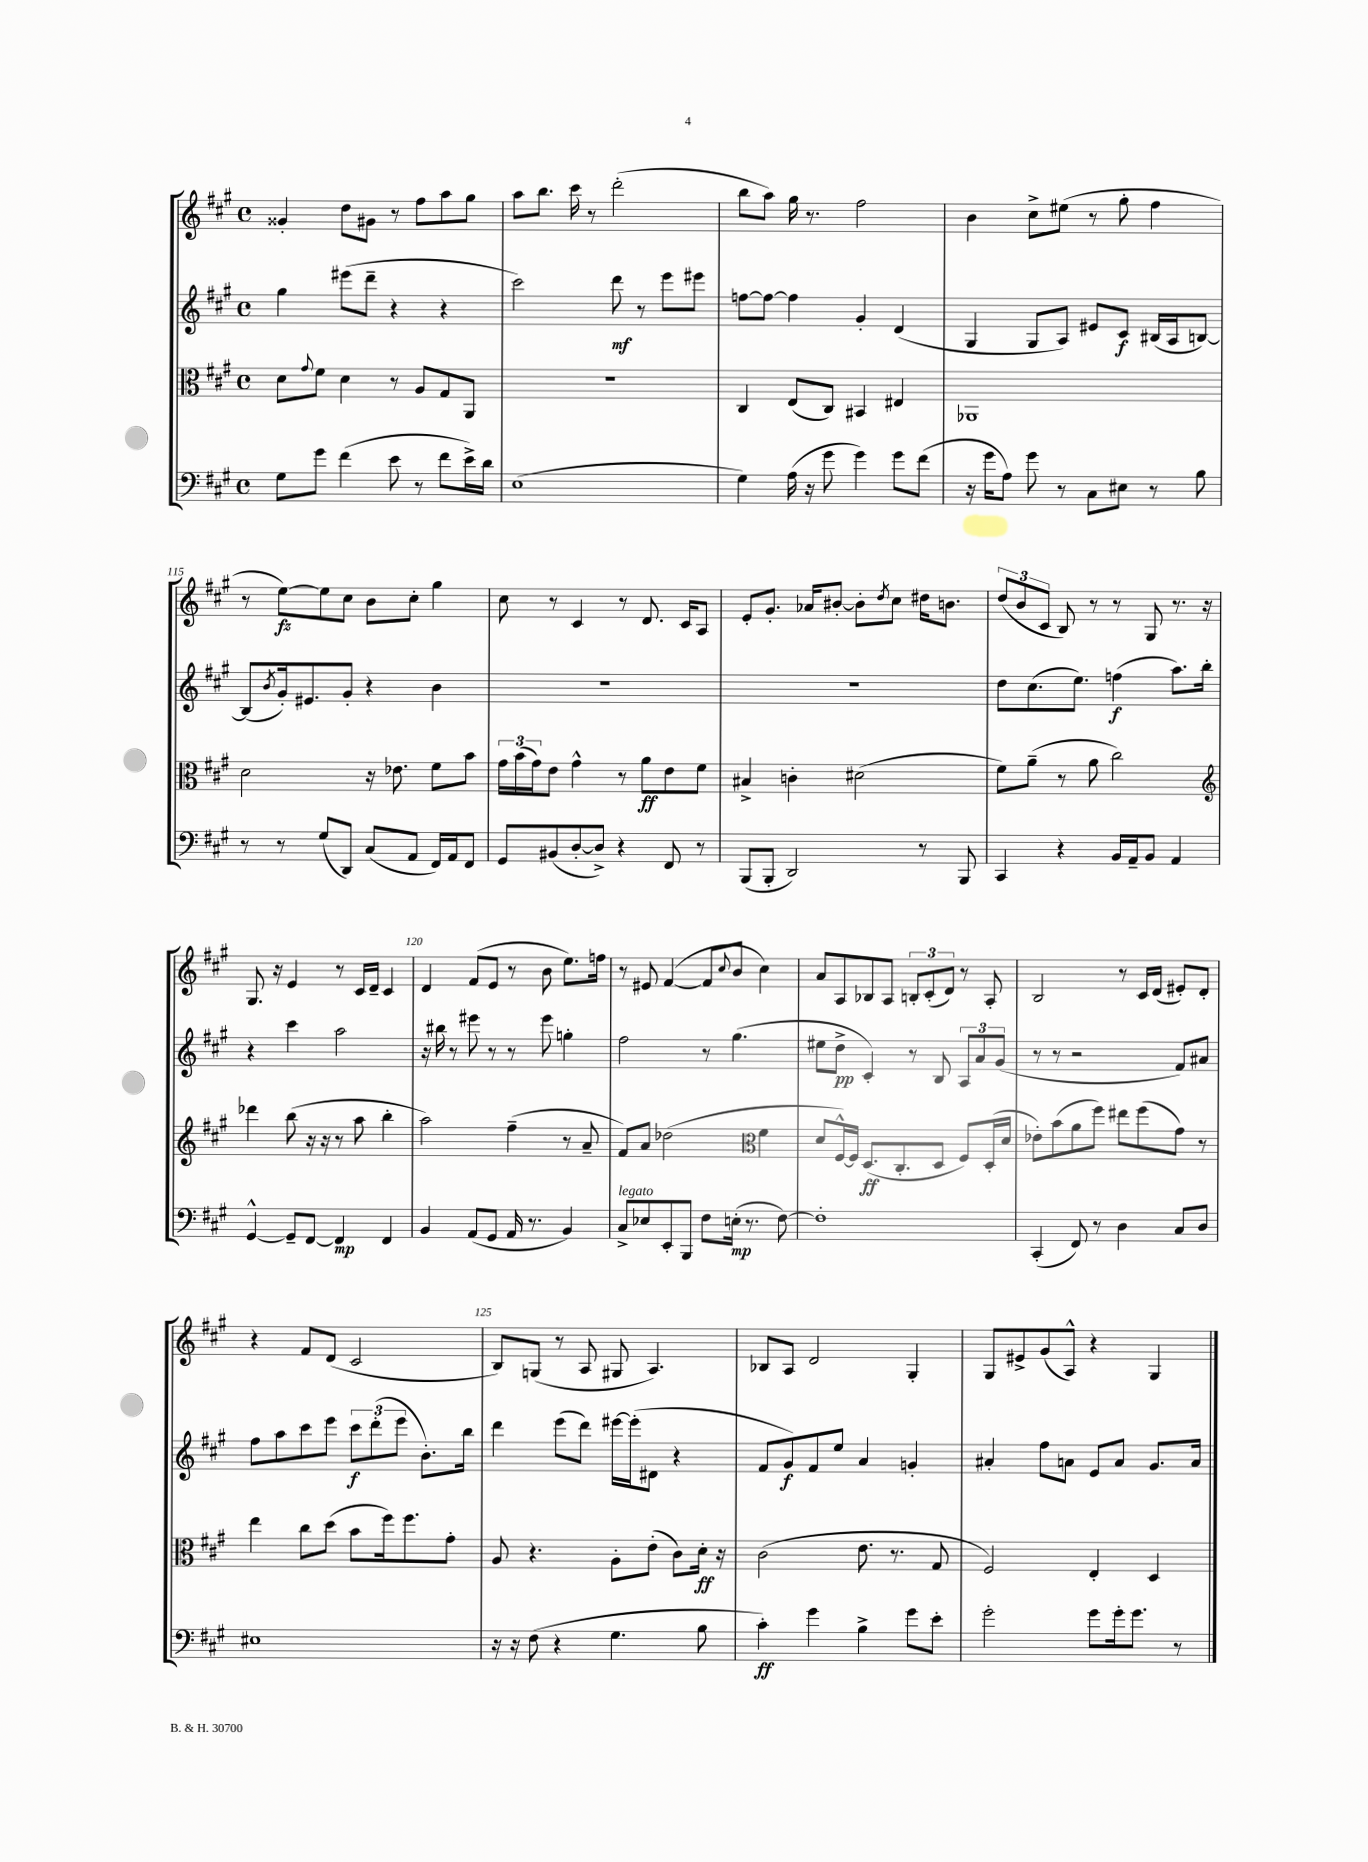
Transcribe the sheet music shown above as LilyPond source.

<<
\new StaffGroup <<
\new Staff = "s0" {
    \clef treble \key a \major \defaultTimeSignature \time 4/4
    gisis'4-. d''8 gis'8 r8 fis''8 a''8 gis''8 |
    a''8 b''8. cis'''16 r8 d'''2-.( |
    b''8 a''8) gis''16 r8. fis''2 |
    b'4 cis''8-> eis''8( r8 gis''8-. fis''4 |
    r8 e''8~\fz) e''8 cis''8 b'8 cis''8-. gis''4 |
    cis''8 r8 cis'4 r8 d'8. cis'16 a8 |
    e'8-. gis'8.-. aes'16 bis'8~-. bis'8-. \acciaccatura { d''8 } cis''8 dis''16 b'8. |
    \tuplet 3/2 { d''8( b'8 cis'8 } b8) r8 r8 gis8 r8. r16 |
    gis8. r16 e'4 r8 cis'16 d'16-- cis'4 |
    d'4 fis'8( e'8 r8 b'8 e''8.) f''16 |
    r8 eis'8 fis'4~( fis'8 \appoggiatura { cis''8 } b'8 cis''4) |
    a'8 a8 bes8 a8 \tuplet 3/2 { b8-. cis'8-.( d'8) } r8 a8-. |
    b2 r8 cis'16 d'16( eis'8-.) d'8-. |
    r4 fis'8 d'8( cis'2 |
    b8) g8( r8 a8 gis8 a4.) |
    bes8 a8 d'2 gis4-. |
    gis8 eis'8-> gis'8( a8-^) r4 gis4 \bar "|." |
}
\new Staff = "s1" {
    \clef treble \key a \major \defaultTimeSignature \time 4/4
    gis''4 eis'''8( d'''8-- r4 r4 |
    cis'''2) d'''8\mf r8 e'''8 eis'''8 |
    f''8~ f''8~ f''4 gis'4-. d'4( |
    gis4 gis8 a8) eis'8 cis'8\f bis16( a16 b8~) |
    b8( \acciaccatura { b'8 } gis'16-.) eis'8. gis'8-. r4 b'4 |
    R1 |
    R1 |
    d''8 cis''8.( e''8.) f''4\f( a''8.) b''16-. |
    r4 cis'''4 a''2 |
    r16 bis''16 r8 eis'''8 r8 r8 eis'''8 g''4-. |
    fis''2 r8 gis''4.( |
    eis''8 d''8->\pp cis'4-.) r8 b8 \tuplet 3/2 { a8 a'8 gis'8( } |
    r8 r8 r2 fis'8) ais'8 |
    fis''8 a''8 cis'''8 e'''8 \tuplet 3/2 { cis'''8\f d'''8-.( e'''8 } b'8.-.) b''16 |
    d'''4 e'''8( d'''8) eis'''16~ eis'''16-.( dis'8 r4 |
    fis'8 gis'8\f) fis'8 e''8 a'4 g'4-. |
    ais'4-. fis''8 a'8 e'8 a'8 gis'8. a'16 \bar "|." |
}
\new Staff = "s2" {
    \clef alto \key a \major \defaultTimeSignature \time 4/4
    d'8 \appoggiatura { gis'8 } fis'8 d'4 r8 a8 gis8 a,8 |
    R1 |
    cis4 e8( cis8) bis,4 eis4 |
    aes,1 |
    d'2 r16 ees'8. fis'8 b'8 |
    \tuplet 3/2 { gis'16 b'16( gis'16) } e'8 gis'4-^ r8 a'8\ff e'8 fis'8 |
    bis4-> c'4-. dis'2( |
    fis'8) a'8--( r8 a'8 cis''2) |
    \clef treble des'''4 b''8( r16 r16 r8 a''8 b''4-. |
    a''2) fis''4--( r8 a'8-- |
    fis'8) a'8 des''2( \clef alto fis'4 |
    d'8 fis16~-^) fis16 d8.\ff( cis8.-. d8 fis8) d16-.( d'16 |
    ees'8-.) b'8( a'8 fis''8) eis''8 fis''8( gis'8) r8 |
    e''4 cis''8 d''8( b'8 fis''16) fis''8. gis'8-. |
    a8 r4. a8-. e'8-.( cis'8) d'16-.\ff r16 |
    cis'2( e'8. r8. gis8 |
    fis2) e4-. d4 \bar "|." |
}
\new Staff = "s3" {
    \clef bass \key a \major \defaultTimeSignature \time 4/4
    gis8 gis'8 fis'4( e'8 r8 fis'8 e'16->) d'16 |
    e1( |
    gis4) a16( r16 gis'8 gis'4) gis'8 fis'8( |
    r16 gis'16 a8) gis'8 r8 cis8 eis8 r8 b8 |
    r8 r8 gis8( d,8) cis8( a,8 fis,16) a,16 fis,8 |
    gis,8 bis,8( d8~-. d8->) r4 fis,8 r8 |
    b,,8( b,,8-. d,2) r8 b,,8 |
    cis,4 r4 b,16 a,16-- b,8 a,4 |
    gis,4~-^ gis,8-- fis,8~ fis,4\mp fis,4 |
    b,4 a,8( gis,8 a,16 r8. b,4) |
    cis8->^\markup { \italic "legato" } ees8 e,8-. b,,8 fis8 e16-.\mp( r8. fis8~) |
    fis1-. |
    cis,4-.( fis,8) r8 d4 cis8 d8 |
    eis1 |
    r16 r16 fis8( r4 gis4. b8 |
    cis'4-.\ff) gis'4 b4-> gis'8 e'8-. |
    gis'2-. gis'8 gis'16-. gis'8. r8 \bar "|." |
}
>>
>>
\layout { \context { \Score currentBarNumber = #111 \override BarNumber.break-visibility = ##(#f #t #t) barNumberVisibility = #(every-nth-bar-number-visible 5) } }
